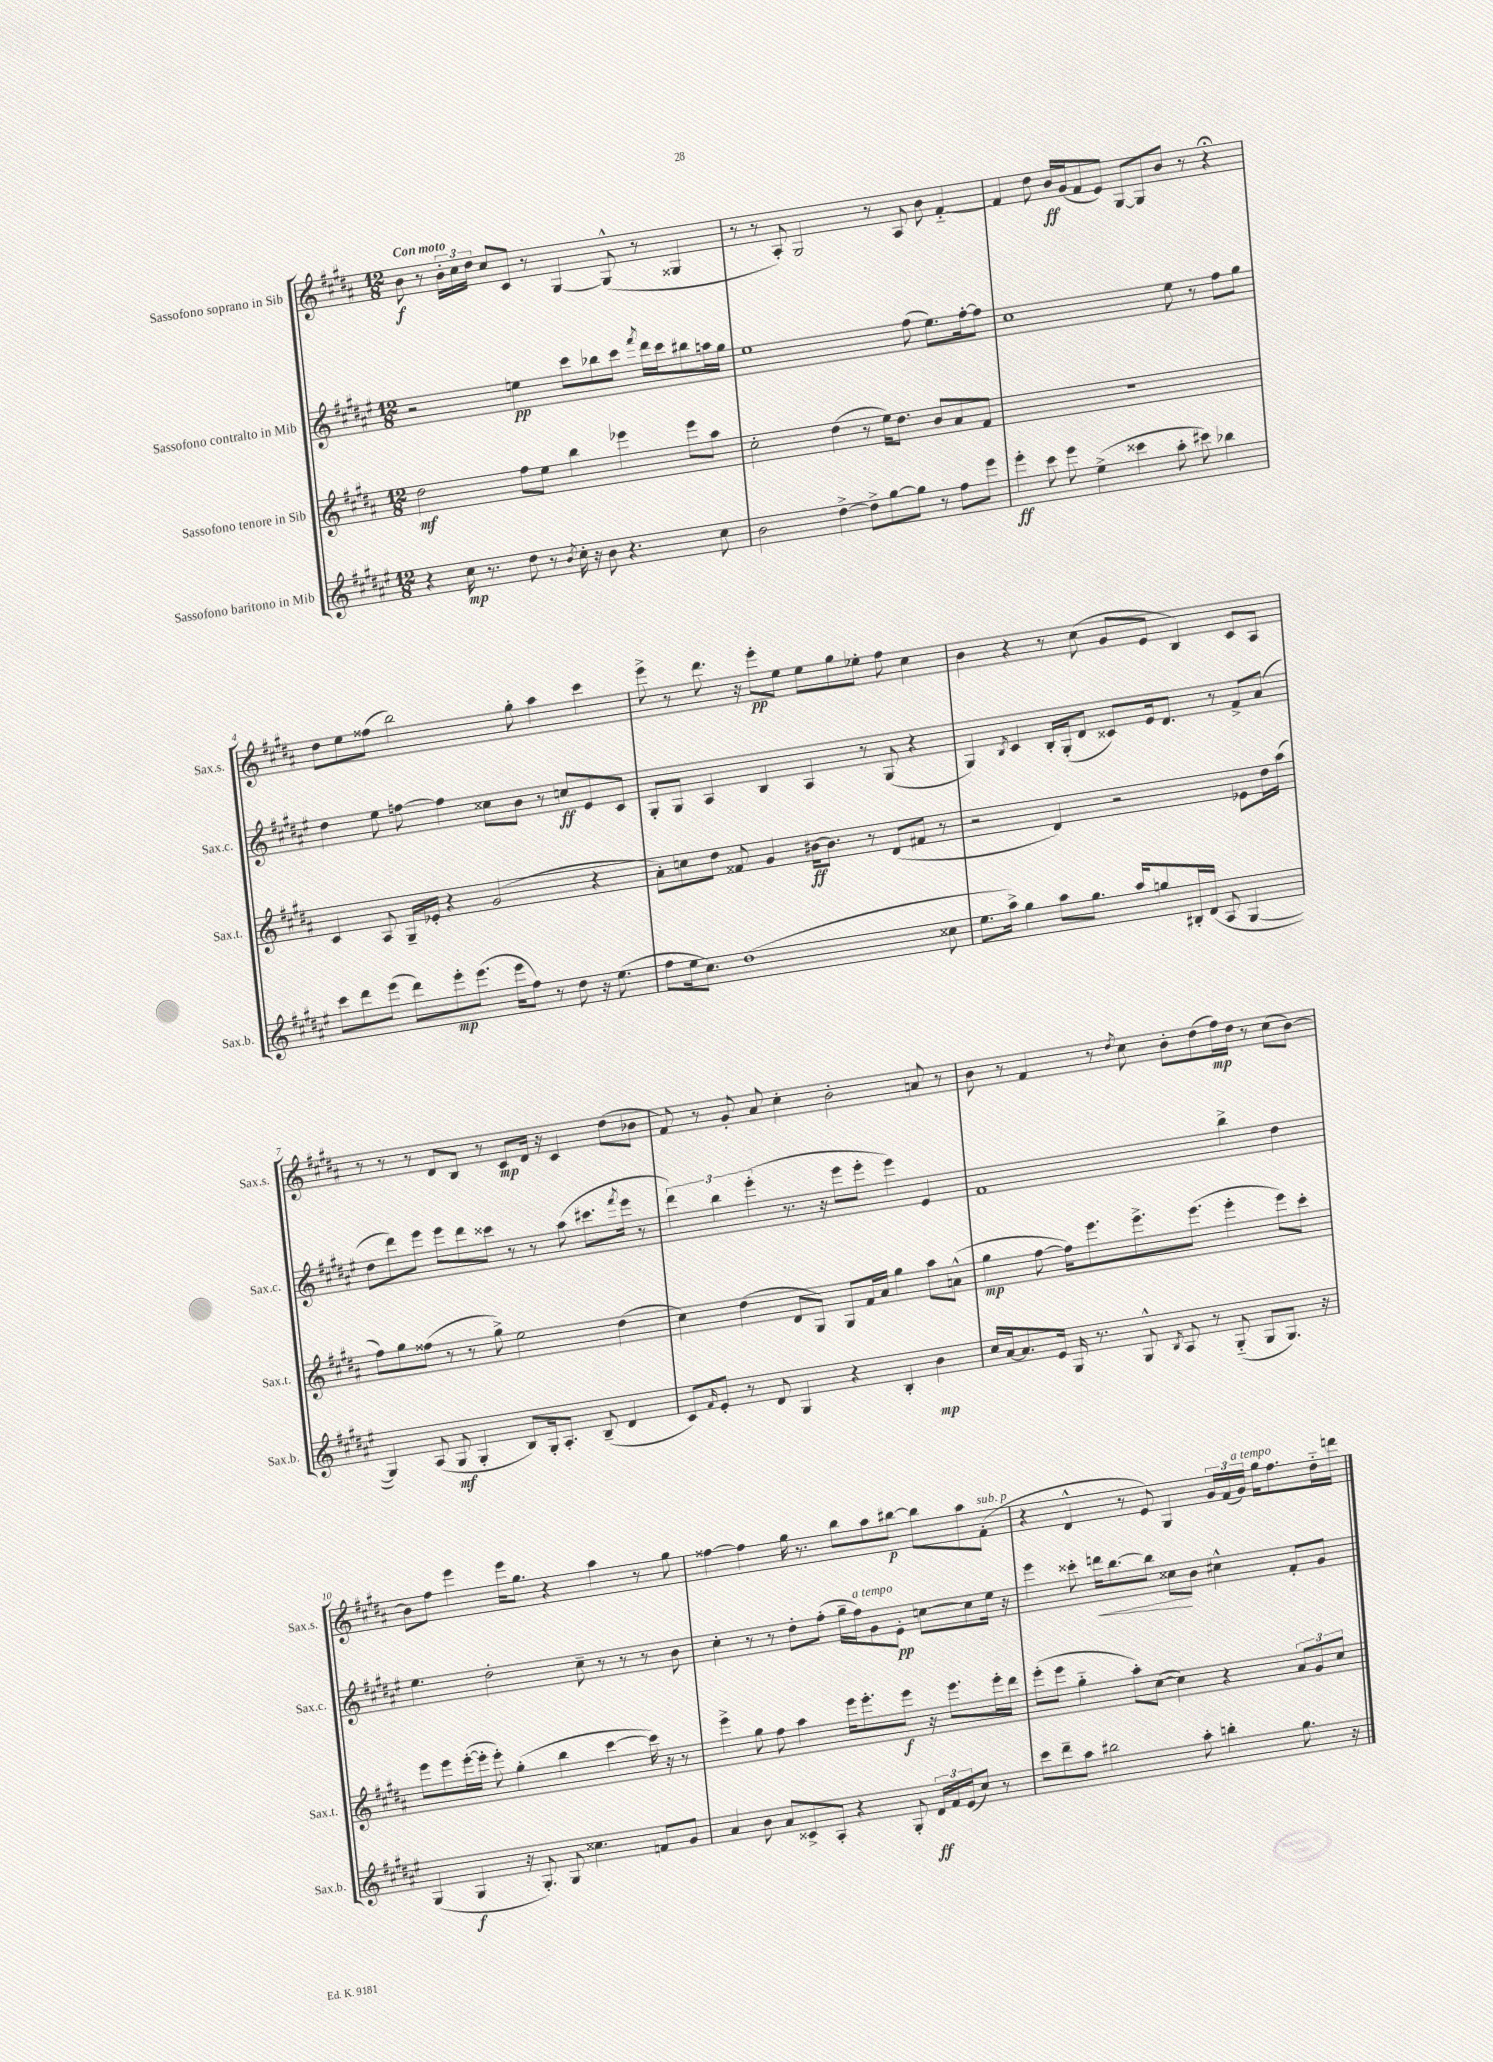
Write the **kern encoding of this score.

**kern	**kern	**kern	**kern
*staff4	*staff3	*staff2	*staff1
*clefG2	*clefG2	*clefG2	*clefG2
*k[f#c#g#d#a#e#]	*k[f#c#g#d#a#]	*k[f#c#g#d#a#e#]	*k[f#c#g#d#a#]
*M12/8	*M12/8	*M12/8	*M12/8
4r	2dd#	2r	8b
.	.	.	8r
16cc#	.	.	24b'
.	.	.	24cc#
8.r	.	.	.
.	.	.	24dd#
.	.	.	8cc#
8dd#	8ff#	4ee	8c#
8r	8ee	.	8r
8qb	.	.	.
16cc#'	4bb	8ccc#	[4G#
16r	.	.	.
8b	.	8bb-	.
4.r	4eee-	8ccc#	(8G#^^]
.	.	8qfff#	.
.	.	16ddd#	8r
.	.	16ccc#	.
.	8eee-	8bb#	4G##
8cc#	8aa#	16aa	.
.	.	16gg#	.
=	=	=	=
2b	2cc#'	1ee#	8r
.	.	.	8r
.	.	.	8A#')
.	.	.	2G#
[4dd#^	(4dd#	.	.
8dd#^]	8r	.	.
[8gg#	16ee)	.	8r
.	8.dd#	.	.
8gg#]	.	(8ff#	8A#
8r	8b	8.ee#)	8b
8ff#	8a#	.	[4f#'~
.	.	[16ff#'	.
8eee#	8f#	8ff#]	.
=	=	=	=
4eee#'	1.r	1cc#	4f#]
8ccc#	.	.	8dd#
8eee#	.	.	16b
.	.	.	(16g#
(4ee#^	.	.	8f#
.	.	.	8e)
4ccc##	.	.	[8G#
.	.	.	8G#]
8aa#'	.	8ee#	8b
8ccc#)	.	8r	8r
4bb-	.	8ff#	4r;
.	.	8gg#	.
=	=	=	=
8ccc#	4c#	4dd#	8dd#
8ddd#	.	.	8ee
(8eee#	8A#	8ee#	(8ff##
8ddd#)	16G#~	[8ff	2bb)
.	16e-'	.	.
8eee#'	4r	4ff]	.
(8.eee#	.	.	.
.	(2g#	8cc##	.
16eee#	.	.	.
8ff#)	.	8b	8gg#'
8r	.	8r	4aa#
8dd#	.	8cc	.
16r	4r	8e#	4ccc#
(8.ee#	.	.	.
.	.	8c#	.
=	=	=	=
8ff#	8a#')	8G#'	8eee^
16ee#	8cc	8G#	8r
8.cc#)	.	.	.
.	8dd#	4A#	8.ddd#
(1dd#	8f##	.	.
.	.	.	16r
.	4g#	4B	8eee'
.	.	.	8ee
.	[16b#	4A#	8ee
.	8.b#]	.	.
.	.	.	8gg#
.	8r	8r	8ee-'
.	(8d#	(8G#	8ff#
.	8f#	4r	4cc#
8cc##	8r	.	.
=	=	=	=
8.ee#	2r	4G#)	4b
16aa#^)	.	.	.
.	.	8qB	.
4gg#	.	4c#	4r
8aa#	4d#)	16B'	8r
.	.	(16G#'	.
8.gg#	.	8d#	(8cc#
.	2r	8c##)	8g#
16aa#	.	.	.
8gg	.	16e#	8e
.	.	8.d#	.
16B#'	.	.	4B)
(16d#	.	.	.
8A#	.	8r	.
[4G#	8e-	8f#^	8c#
.	16dd#	(8a#	8A#
.	(16aa#	.	.
=	=	=	=
4G#])	8ff#)	8dd#	8r
.	8gg#	8ddd#)	8r
(8A#	(8ff##	8eee#	8r
8G#	8r	8eee#	8d#
4G#'	8r	8ddd#	8B
.	8gg#^)	8ccc##	8r
8B)	2ee	8r	8c#
16G#'	.	8r	16d#
8.A#'	.	.	16r
.	.	(8aa#	4c#
(8B~	.	8.ccc#	.
4d#	(4dd#	.	(8dd#
.	.	8qfff#	.
.	.	16eee#	.
.	.	8r	8b-
=	=	=	=
8c#)	4cc#)	6ddd#)	8f#)
16qqf#	.	.	.
8e#'	.	.	8r
.	.	6bb	.
8r	(4dd#	.	8g#'
.	.	(6eee#'	.
8d#	.	.	8a#
4G#	8d#	8.r	4cc#'
.	8G#)	.	.
.	.	16r	.
4r	8G#	8eee#	2b'
.	16f#	8eee#'	.
.	16a#	.	.
4B'	4gg#	4eee#)	.
4b	8aa#	4e#	8a
.	(8a^^	.	8r
=	=	=	=
16cc#	4gg#	1f#	8b
[16a#	.	.	.
8.a#]	.	.	8r
.	[8ff#	.	4f#
16e#	.	.	.
16G#	16ff#])	.	.
8.r	8.eee	.	.
.	.	.	8r
.	.	.	8qdd#
8G#^^	8.eee^	.	8cc#
8qB	.	.	.
8A#	.	.	8b'
.	(8.eee	.	.
8r	.	.	(8dd#
(8G#'~	4eee'	4bb^	16ff#)
.	.	.	16dd#
8G#	.	.	8r
8.G#)	8eee)	4dd#	(8cc#
.	8ccc#'	.	[8b)
16r	.	.	.
=	=	=	=
(4G#	8eee	4.ee#	8b]
.	8eee	.	8ff#
4G#	([16eee'	.	4eee
.	16eee']	.	.
.	8eee')	2dd#'	.
16r	(4gg#'	.	16eee
8.G#')	.	.	8.gg#
8G#	4bb	.	4r
4.cc##	.	8cc#~	.
.	[4ccc#	8r	4aa#
.	.	8r	.
8f	16ccc#])	8r	8r
.	16r	.	.
8g#	8r	8b	8gg#
=	=	=	=
4a#	4eee^	4cc#'	[4ff##
8b	8gg#	8r	4ff##]
8a#	8ff#	8r	.
8c##^	4aa#	8dd#'	16gg#
.	.	.	8.r
8A#'	.	(8ff#'	.
4r	16eee	16gg#~	8bb
.	8.eee'	16ff#)	.
.	.	8g#	8aa#
8G#'	8eee	8e#'	[8bb#
24d#	16r	[8cc	8bb#]
24f#	.	.	.
.	8.eee	.	.
(24e#	.	.	.
8cc#)	.	8cc]	8aa#
8r	16eee'	16ee#	(8f#'
.	16ddd#	16r	.
=	=	=	=
8ccc#	(8eee'	4eee#	4r
8ddd#~	8eee	.	.
8aa#	4gg#'~	8ccc##'	4d#^^
2bb#	.	16ddd	.
.	.	[8.bb	.
.	8aa#')	.	8r
.	([8cc#	8bb]	8e)
.	4cc#])	8cc##	4G#
8aa#'	.	8b	.
4bb'	4r	4cc#^^	24g#
.	.	.	(24f#
.	.	.	24g#)
.	.	.	16gg#
.	.	.	8.ff#
8.gg#	12a#	8f#'	.
.	12g#	.	.
.	.	8g#	16dd#'~
.	12cc#	.	.
16r	.	.	16ddd
==	==	==	==
*-	*-	*-	*-
